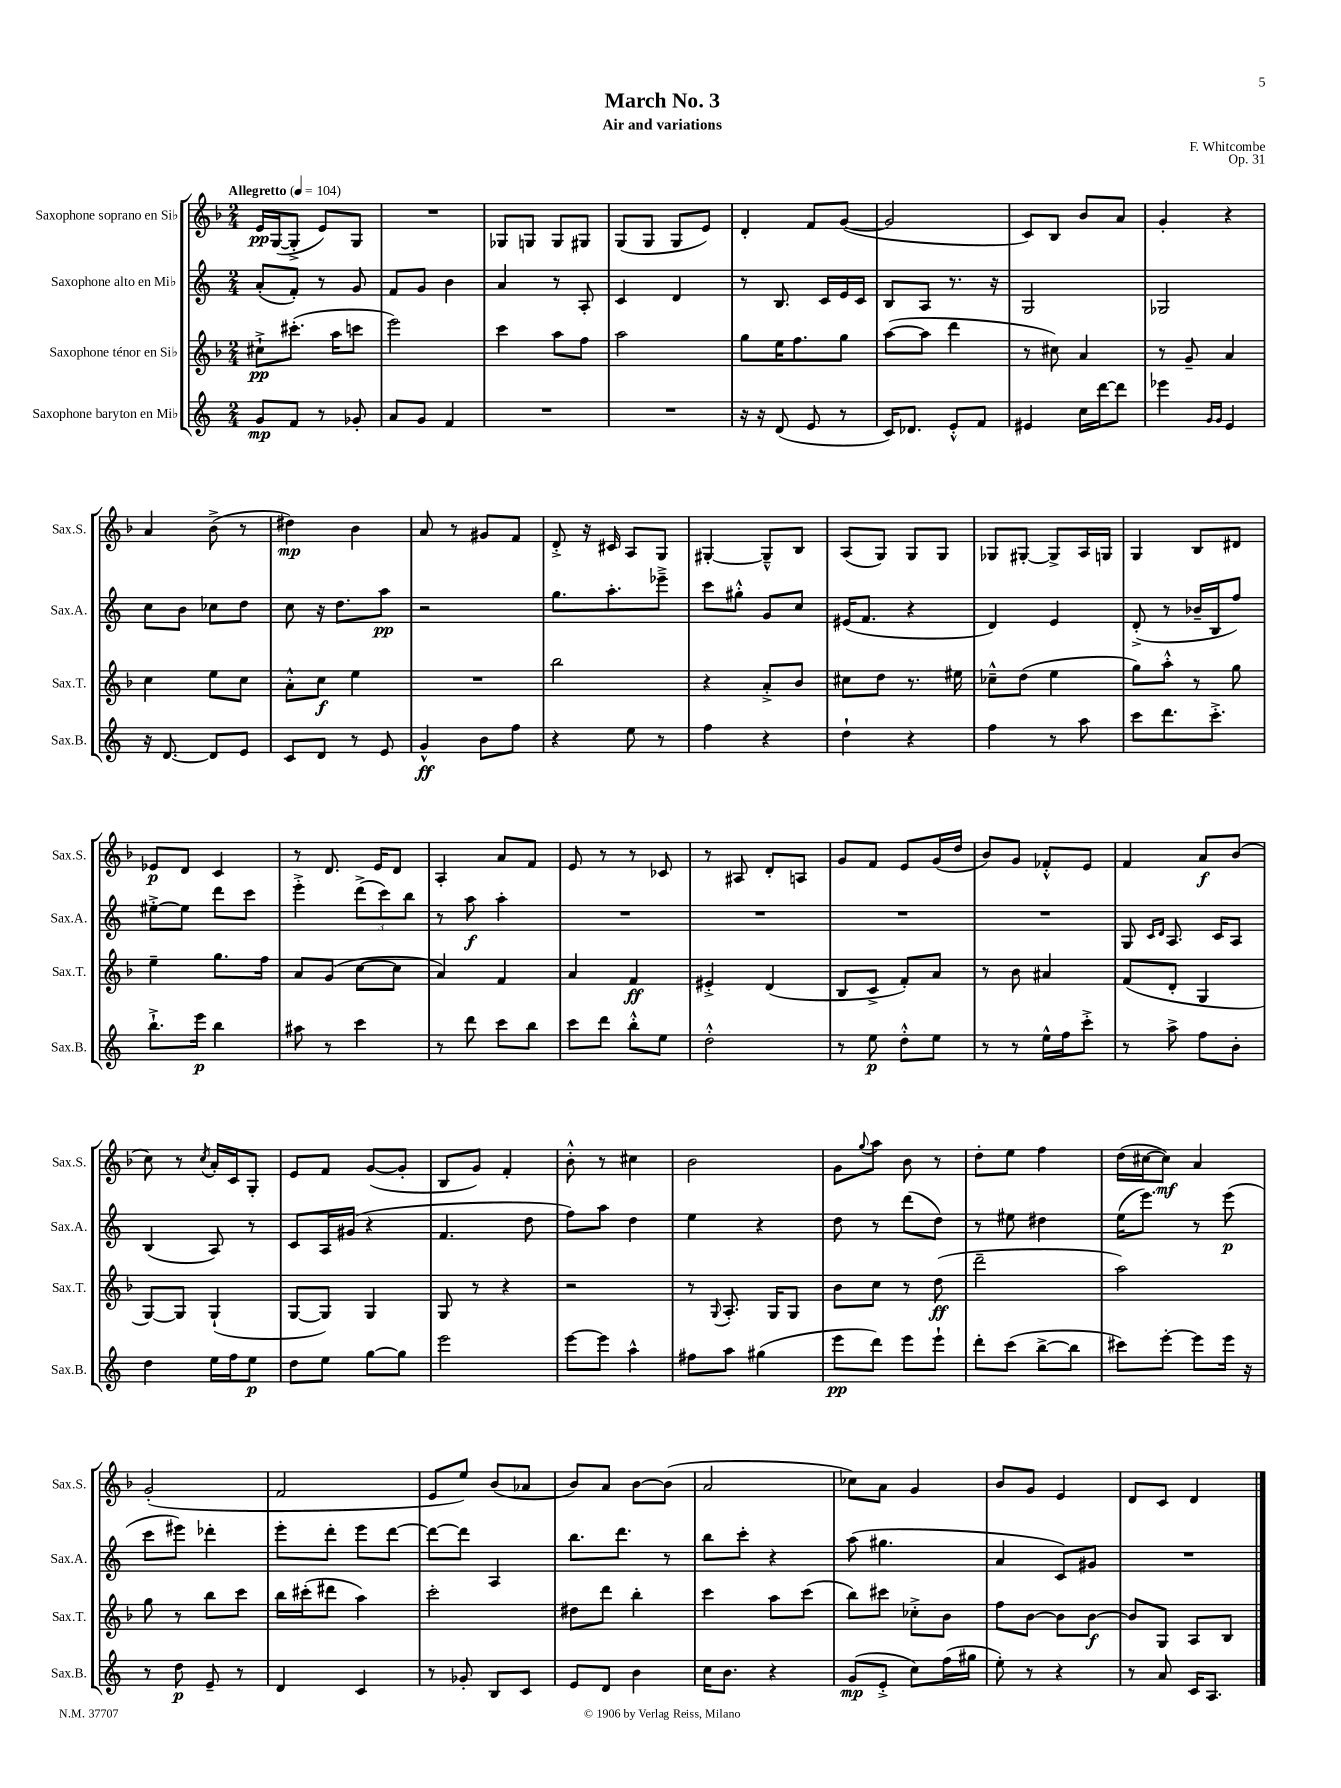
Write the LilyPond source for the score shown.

\header { title = "March No. 3" composer = "F. Whitcombe" subtitle = "Air and variations" opus = "Op. 31" }
<<
\new StaffGroup <<
\new Staff = "s0" \with { instrumentName = "Saxophone soprano en Sib" shortInstrumentName = "Sax.S." } {
    \clef treble \key f \major \numericTimeSignature \time 2/4 \tempo "Allegretto" 4 = 104
    e'16\pp g16~( g8-.-> e'8) g8 |
    R2 |
    ges8 g8 g8 gis8 |
    g8( g8 g8 e'8) |
    d'4-. f'8 g'8~( |
    g'2 |
    c'8) bes8 bes'8 a'8 |
    g'4-. r4 |
    a'4 bes'8->( r8 |
    dis''4\mp) bes'4 |
    a'8 r8 gis'8 f'8 |
    d'8-.-> r16 cis'16 a8 g8 |
    gis4~-. gis8---^ bes8 |
    a8( g8) g8 g8 |
    ges8 gis8~-. gis8-> a16 g16 |
    g4 bes8 dis'8 |
    ees'8\p d'8 c'4 |
    r8 d'8. e'16 d'8 |
    a4-. a'8 f'8 |
    e'8 r8 r8 ces'8 |
    r8 ais8 d'8-. a8 |
    g'8 f'8 e'8 g'16( d''16 |
    bes'8) g'8 fes'8-.-^ e'8 |
    f'4 a'8\f bes'8( |
    c''8) r8 \acciaccatura { c''8 } a'16-. c'16 g8-. |
    e'8 f'8 g'8~( g'8-. |
    bes8 g'8) f'4-. |
    bes'8-.-^ r8 cis''4 |
    bes'2 |
    g'8 \appoggiatura { g''8 } a''8 bes'8 r8 |
    d''8-. e''8 f''4 |
    d''16( cis''16~ cis''8\mf) a'4 |
    g'2-.( |
    f'2 |
    e'8 e''8) bes'8( aes'8 |
    bes'8) a'8 bes'8~ bes'8( |
    a'2 |
    ces''8) a'8 g'4 |
    bes'8 g'8 e'4 |
    d'8 c'8 d'4 \bar "|." |
}
\new Staff = "s1" \with { instrumentName = "Saxophone alto en Mib" shortInstrumentName = "Sax.A." } {
    \clef treble \key c \major \numericTimeSignature \time 2/4
    a'8-.( f'8-.) r8 g'8 |
    f'8 g'8 b'4 |
    a'4 r8 a8-. |
    c'4 d'4 |
    r8 b8. c'16 e'16 c'16 |
    b8 a8 r8. r16 |
    g2 |
    ges2 |
    c''8 b'8 ces''8 d''8 |
    c''8 r16 d''8. a''8\pp |
    r2 |
    g''8. a''8.-. ees'''8---> |
    c'''8 gis''8-.-^ g'8 c''8 |
    eis'16( f'8. r4 |
    d'4) e'4 |
    d'8-.->( r8 bes'16-- b16 f''8) |
    eis''8~-.-> eis''8 d'''8 c'''8 |
    e'''4-.-> \tuplet 3/2 { d'''8->( c'''8) b''8 } |
    r8 a''8\f a''4-. |
    R2 |
    R2 |
    R2 |
    R2 |
    g8 \grace { c'16 d'16 } a8. c'16 a8 |
    b4( a8) r8 |
    c'8 a16 gis'16( r4 |
    f'4. d''8 |
    f''8) a''8 d''4 |
    e''4 r4 |
    d''8 r8 d'''8( d''8) |
    r8 eis''8 dis''4 |
    e''16( e'''8.) r8 e'''8\p( |
    c'''8 eis'''8) des'''4-. |
    e'''8-. d'''8-. e'''8 d'''8~ |
    d'''8~ d'''8 a4 |
    b''8. d'''8. r8 |
    b''8 c'''8-. r4 |
    a''8( gis''4. |
    a'4 c'8) gis'8 |
    R2 \bar "|." |
}
\new Staff = "s2" \with { instrumentName = "Saxophone ténor en Sib" shortInstrumentName = "Sax.T." } {
    \clef treble \key f \major \numericTimeSignature \time 2/4
    cis''8-!->\pp cis'''8.-.( a''16 c'''8 |
    e'''2) |
    c'''4 a''8 f''8 |
    a''2 |
    g''8 e''16 f''8. g''8 |
    a''8~( a''8 d'''4 |
    r8 cis''8) a'4 |
    r8 g'8-- a'4 |
    c''4 e''8 c''8 |
    a'8-.-^ c''8\f e''4 |
    R2 |
    bes''2 |
    r4 a'8-.-> bes'8 |
    cis''8 d''8 r8. eis''16 |
    ces''8---^ d''8( e''4 |
    g''8) a''8-.-^ r8 g''8 |
    e''4-- g''8. f''16 |
    a'8 g'8( c''8~ c''8 |
    a'4) f'4 |
    a'4 f'4\ff |
    eis'4-.-> d'4( |
    bes8 c'8-> f'8-.) a'8 |
    r8 bes'8 ais'4 |
    f'8( d'8-. g4 |
    g8~) g8 g4-!( |
    g8~ g8) g4 |
    g8 r8 r4 |
    r2 |
    r8 \appoggiatura { g8 } a8.-. g16 g8 |
    bes'8 c''8 r8 d''8\ff( |
    d'''2-- |
    a''2) |
    g''8 r8 bes''8 c'''8 |
    bes''16 cis'''16-.( dis'''8 a''4) |
    c'''2-. |
    dis''8 d'''8 bes''4-. |
    c'''4 a''8 c'''8( |
    bes''8) cis'''8 ces''8-.-> bes'8 |
    f''8 bes'8~ bes'8 bes'8~\f |
    bes'8 g8 a8 bes8 \bar "|." |
}
\new Staff = "s3" \with { instrumentName = "Saxophone baryton en Mib" shortInstrumentName = "Sax.B." } {
    \clef treble \key c \major \numericTimeSignature \time 2/4
    g'8\mp f'8 r8 ges'8-. |
    a'8 g'8 f'4 |
    R2 |
    R2 |
    r16 r16 d'8( e'8 r8 |
    c'16) des'8. e'8-.-^ f'8 |
    eis'4 c''16 d'''16~ d'''8 |
    ees'''4 \grace { g'16 g'16 } e'4 |
    r16 d'8.~ d'8 e'8 |
    c'8 d'8 r8 e'8 |
    g'4-^\ff b'8 f''8 |
    r4 e''8 r8 |
    f''4 r4 |
    d''4-! r4 |
    f''4 r8 a''8 |
    c'''8 d'''8. c'''8.-.-> |
    b''8.-!-> e'''16\p b''4 |
    ais''8 r8 c'''4 |
    r8 d'''8 c'''8 b''8 |
    c'''8 d'''8 b''8-.-^ e''8 |
    d''2-.-^ |
    r8 e''8\p d''8-.-^ e''8 |
    r8 r8 e''16-^ f''16 c'''8-.-> |
    r8 a''8-> f''8 b'8-. |
    d''4 e''16 f''16 e''8\p |
    d''8 e''8 g''8~ g''8 |
    e'''2 |
    e'''8~ e'''8 a''4-^ |
    fis''8 a''8 gis''4( |
    e'''8\pp d'''8) e'''8 e'''8-! |
    d'''8-. c'''8( b''8~-> b''8 |
    cis'''8) e'''8~-. e'''8 e'''16 r16 |
    r8 d''8\p e'8-- r8 |
    d'4 c'4 |
    r8 ges'8-. b8 c'8 |
    e'8 d'8 b'4 |
    c''16 b'8. r4 |
    g'8\mp( e'8-.-> c''8) f''16( gis''16 |
    e''8-.) r8 r4 |
    r8 a'8 c'16 a8. \bar "|." |
}
>>
>>
\layout { \context { \Score \remove "Bar_number_engraver" } }
